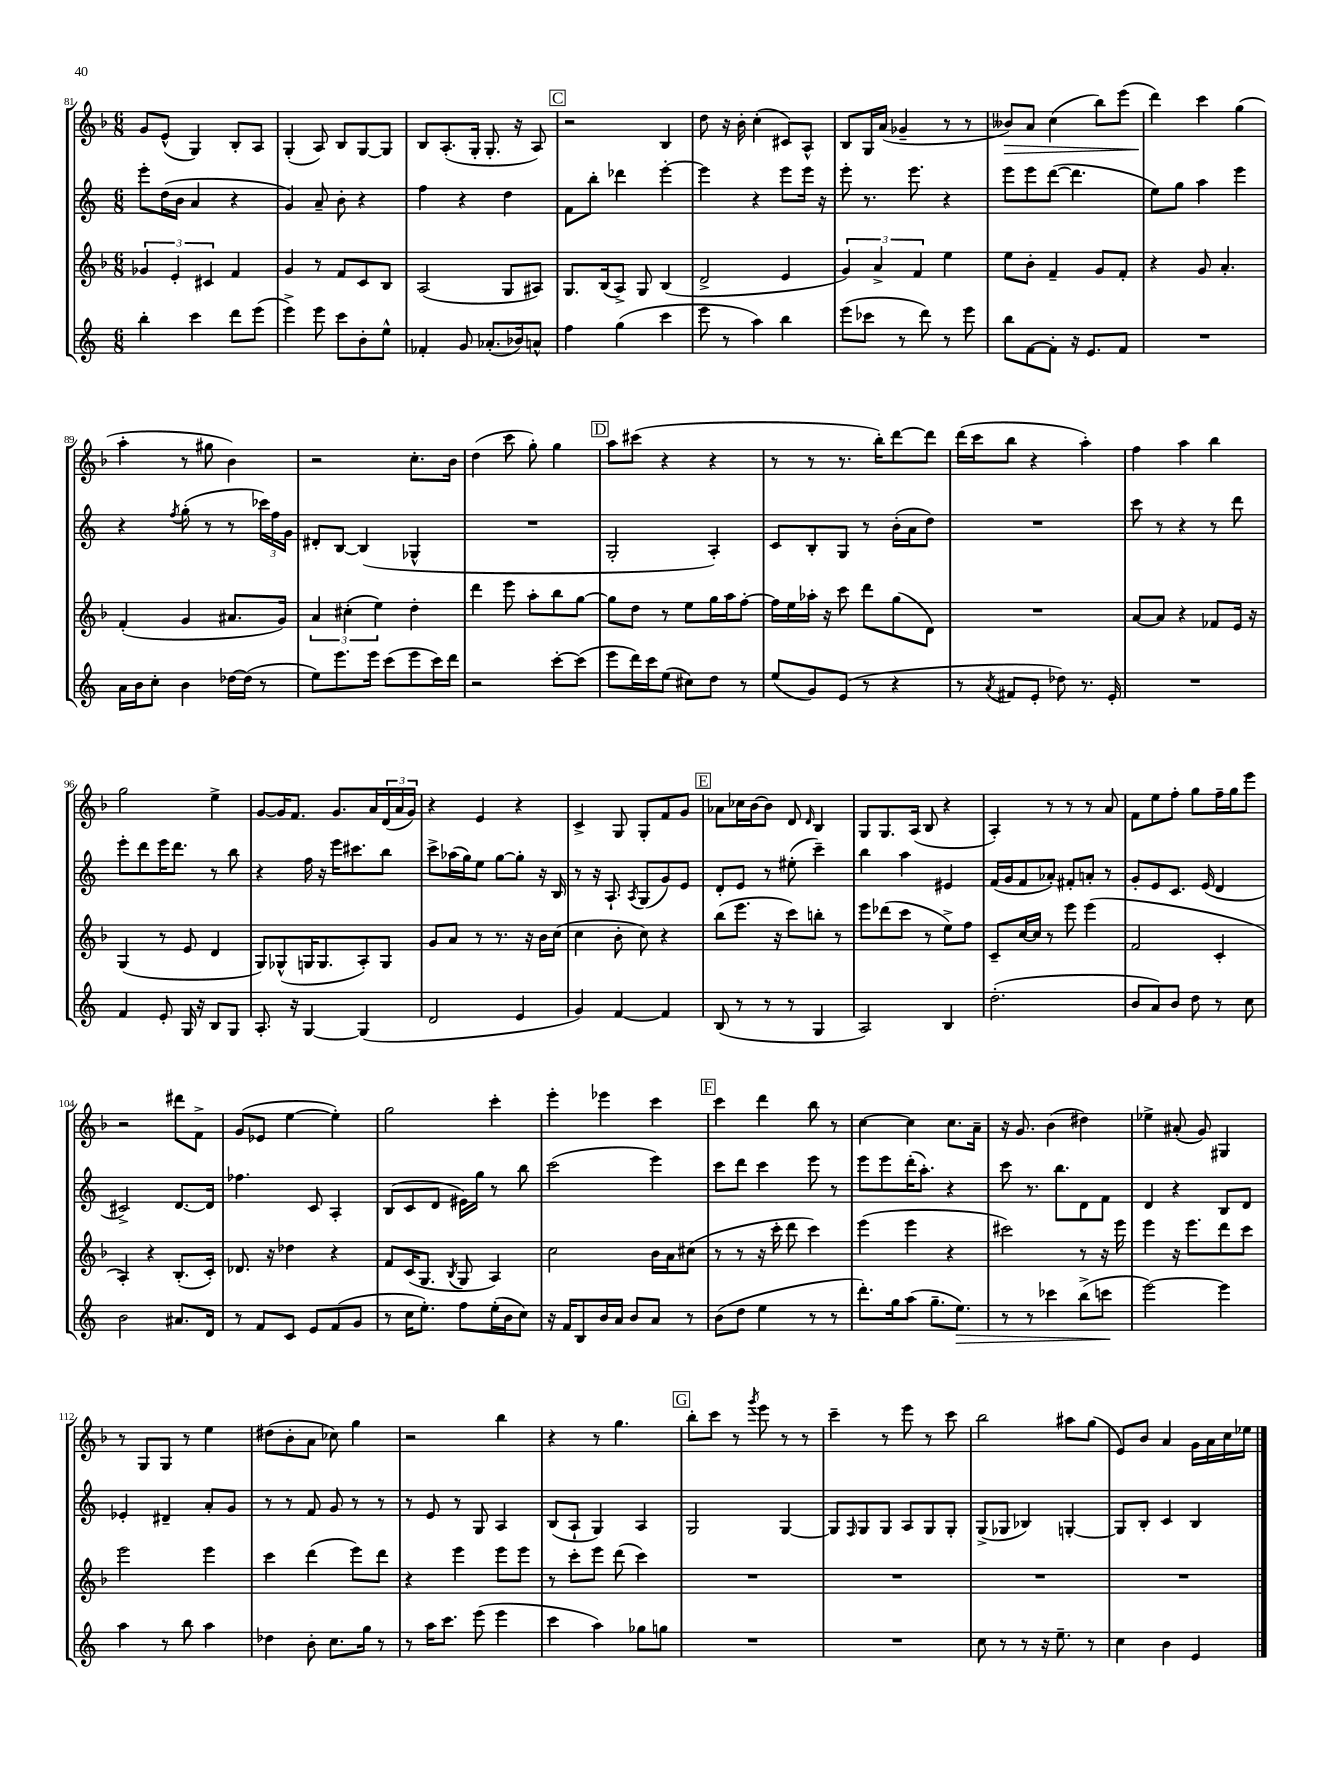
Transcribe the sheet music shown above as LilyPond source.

<<
\new StaffGroup <<
\new Staff = "s0" {
    \clef treble \key f \major \numericTimeSignature \time 6/8
    g'8 e'8-^( g4) bes8-. a8 |
    g4-.( a8) bes8 g8~ g8 |
    bes8 a8.-.( g16-. g8.-. r16 a8) |
    \mark \markup { \box "C" } r2 bes4 |
    d''8 r16 bes'16-. c''4-.( cis'8) a8-^ |
    bes8 g16 a'16( ges'4-- r8 r8 |
    beses'8\>) a'8 c''4( bes''8) e'''8( |
    d'''4\!) c'''4 g''4( |
    a''4-. r8 gis''8 bes'4) |
    r2 c''8.-. bes'16 |
    d''4( c'''8 g''8-.) g''4 |
    \mark \markup { \box "D" } a''8 cis'''8( r4 r4 |
    r8 r8 r8. bes''16-.) d'''8~ d'''8 |
    d'''16( c'''16 bes''8 r4 a''4-.) |
    f''4 a''4 bes''4 |
    g''2 e''4-> |
    g'8~ g'16 f'8. g'8. a'16 \tuplet 3/2 { d'16( a'16 g'16) } |
    r4 e'4 r4 |
    c'4-> g8 g8-. f'8 g'8 |
    \mark \markup { \box "E" } aes'8 ces''16 bes'16~ bes'8 d'8 \grace { d'16 } bes4 |
    g8 g8. a16( bes8 r4 |
    a4-.) r8 r8 r8 a'8 |
    f'8 e''8 f''8-. g''8 f''16-- g''16 e'''8 |
    r2 dis'''8 f'8-> |
    g'8( ees'8 e''4~ e''4-.) |
    g''2 c'''4-. |
    e'''4-. ees'''4 c'''4 |
    \mark \markup { \box "F" } c'''4 d'''4 bes''8 r8 |
    c''4~ c''4 c''8. a'16-- |
    r16 g'8. bes'4( dis''4) |
    ees''4-> ais'8-.( g'8) gis4 |
    r8 g8 g8 r8 e''4 |
    dis''8( bes'8-. a'8 ces''8) g''4 |
    r2 bes''4 |
    r4 r8 g''4. |
    \mark \markup { \box "G" } bes''8-. c'''8 r8 \acciaccatura { g'''8 } e'''8 r8 r8 |
    c'''4-- r8 e'''8 r8 c'''8 |
    bes''2 ais''8 g''8( |
    e'8) bes'8 a'4 g'16 a'16 c''16 ees''16 \bar "|." |
}
\new Staff = "s1" {
    \clef treble \key c \major \numericTimeSignature \time 6/8
    e'''8-. d''16( b'16 a'4 r4 |
    g'4) a'8-- b'8-. r4 |
    f''4 r4 d''4 |
    \mark \markup { \box "C" } f'8 b''8-. des'''4 e'''4~-. |
    e'''4 r4 e'''8 e'''16 r16 |
    e'''8-. r8. e'''8. r4 |
    e'''8 e'''8 d'''8~( d'''4. |
    e''8) g''8 a''4 e'''4 |
    r4 \acciaccatura { f''8 } g''8-.( r8 r8 \tuplet 3/2 { ces'''16) f''16 g'16 } |
    dis'8-. b8~ b4( ges4-^ |
    R2. |
    \mark \markup { \box "D" } g2-. a4-.) |
    c'8 b8-. g8 r8 b'16-.( a'16 d''8) |
    R2. |
    c'''8 r8 r4 r8 d'''8 |
    e'''8-. d'''8 e'''16 d'''8. r8 b''8 |
    r4 f''16 r16 e'''16 cis'''8. b''8 |
    c'''8-> aes''16( g''16) e''8 g''8~ g''8-. r16 b16 |
    r8 r16 a8.-! \acciaccatura { a8 } g8( g'8) e'8 |
    \mark \markup { \box "E" } d'8-. e'8 r8 eis''8-.( c'''4--) |
    b''4 a''4 eis'4 |
    f'16( g'16 f'8 aes'8-.) fis'8-. a'8-. r8 |
    g'8-. e'8 c'8. e'16( d'4 |
    cis'2->) d'8.~ d'16 |
    fes''4. c'8 a4-. |
    b8( c'8 d'8 eis'16) g''16 r8 b''8 |
    c'''2( e'''4) |
    \mark \markup { \box "F" } c'''8 d'''8 c'''4 e'''8 r8 |
    e'''8 e'''8 d'''16-.( a''8.-.) r4 |
    c'''8 r8. b''8. d'8 f'8 |
    d'4 r4 b8 d'8 |
    ees'4-. dis'4-- a'8-. g'8 |
    r8 r8 f'8 g'8 r8 r8 |
    r8 e'8 r8 g8 a4 |
    b8( a8-! g4) a4 |
    \mark \markup { \box "G" } g2 g4~ |
    g8 \grace { f16 } g8 g8 a8 g8 g8-. |
    g8->( ges8 bes4) g4~-. |
    g8 b8-. c'4 b4 \bar "|." |
}
\new Staff = "s2" {
    \clef treble \key f \major \numericTimeSignature \time 6/8
    \tuplet 3/2 { ges'4 e'4-. cis'4 } f'4 |
    g'4 r8 f'8 c'8 bes8 |
    a2( g8 ais8) |
    \mark \markup { \box "C" } g8. bes16( a8->) g8 bes4( |
    d'2-> e'4 |
    \tuplet 3/2 { g'4) a'4-> f'4 } e''4 |
    e''8 bes'8-. f'4-- g'8 f'8-. |
    r4 g'8 a'4.-. |
    f'4-.( g'4 ais'8. g'16) |
    \tuplet 3/2 { a'4 cis''4-.( e''4) } d''4-. |
    d'''4 e'''8 a''8-. bes''8 g''8~ |
    \mark \markup { \box "D" } g''8 d''8 r8 e''8 g''16 a''16 f''8~-. |
    f''16 e''16 aes''16-. r16 c'''8 d'''8 g''8( d'8) |
    R2. |
    a'8~ a'8 r4 fes'8 e'16 r16 |
    g4( r8 e'8 d'4 |
    g8) ges8-^( g16 g8. a8-.) g8 |
    g'8 a'8 r8 r8. r16 bes'16 c''16( |
    c''4 bes'8-. c''8) r4 |
    \mark \markup { \box "E" } bes''8( e'''8. r16 c'''8) b''8-. r8 |
    e'''8 des'''8( c'''8 r8 e''8->) f''8 |
    c'8-- c''16~ c''16 r8 e'''8 e'''4( |
    f'2 c'4-. |
    a4-.) r4 bes8.-.( c'16-.) |
    des'8. r16 des''4 r4 |
    f'8 c'16( g8. \acciaccatura { bes8 } g8 a4) |
    c''2 bes'16 a'16 cis''8( |
    \mark \markup { \box "F" } r8 r8 r16 c'''16-. d'''8 c'''4) |
    e'''4( e'''4 r4 |
    cis'''2) r8 r16 e'''16 |
    e'''4 r16 e'''8. d'''8 c'''8 |
    e'''2 e'''4 |
    c'''4 d'''4( e'''8) d'''8 |
    r4 e'''4 e'''8 e'''8 |
    r8 c'''8-. e'''8 d'''8( c'''4) |
    \mark \markup { \box "G" } R2. |
    R2. |
    R2. |
    R2. \bar "|." |
}
\new Staff = "s3" {
    \clef treble \key c \major \numericTimeSignature \time 6/8
    b''4-. c'''4 d'''8 e'''8( |
    e'''4->) e'''8 c'''8 b'8-. e''8-^ |
    fes'4-. g'8 aes'8.-.( bes'16) a'8-^ |
    \mark \markup { \box "C" } f''4 g''4( c'''4 |
    e'''8 r8 a''4) b''4 |
    e'''8( ces'''8 r8 d'''8) r8 e'''8 |
    b''8 f'8~ f'8-. r16 e'8. f'8 |
    R2. |
    a'16 b'16 c''8-. b'4 des''16~ des''16( r8 |
    e''8) e'''8. e'''16 c'''8( e'''8 c'''16) d'''16 |
    r2 c'''8~-. c'''8( |
    \mark \markup { \box "D" } e'''8 d'''16) c'''16 e''8( cis''8) d''8 r8 |
    e''8( g'8) e'8( r8 r4 |
    r8 \acciaccatura { a'8 } fis'8 e'8-. des''8) r8. e'16-. |
    R2. |
    f'4 e'8-. g16 r16 b8 g8 |
    a8.-. r16 g4~ g4( |
    d'2 e'4 |
    g'4) f'4~ f'4 |
    \mark \markup { \box "E" } b8( r8 r8 r8 g4 |
    a2) b4 |
    d''2.-.( |
    b'8 a'8) b'8 d''8 r8 c''8 |
    b'2 ais'8. d'16 |
    r8 f'8 c'8 e'8 f'8( g'8 |
    r8 c''16 e''8.-.) f''8 e''16-.( b'16 c''8) |
    r16 f'16 b8 b'16 a'16 b'8 a'8 r8 |
    \mark \markup { \box "F" } b'8( d''8 e''4 r8 r8 |
    d'''8.-.) g''16 a''8( g''8.-- e''8.\>) |
    r8 r8 ces'''4 b''8->( c'''8\! |
    e'''2~) e'''4 |
    a''4 r8 b''8 a''4 |
    des''4 b'8-. c''8. g''16 r8 |
    r8 a''16 c'''8. e'''8( e'''4 |
    c'''4 a''4) ges''8 g''8 |
    \mark \markup { \box "G" } R2. |
    R2. |
    c''8 r8 r8 r16 e''8.-- r8 |
    c''4 b'4 e'4 \bar "|." |
}
>>
>>
\layout { \context { \Score currentBarNumber = #81 } }
